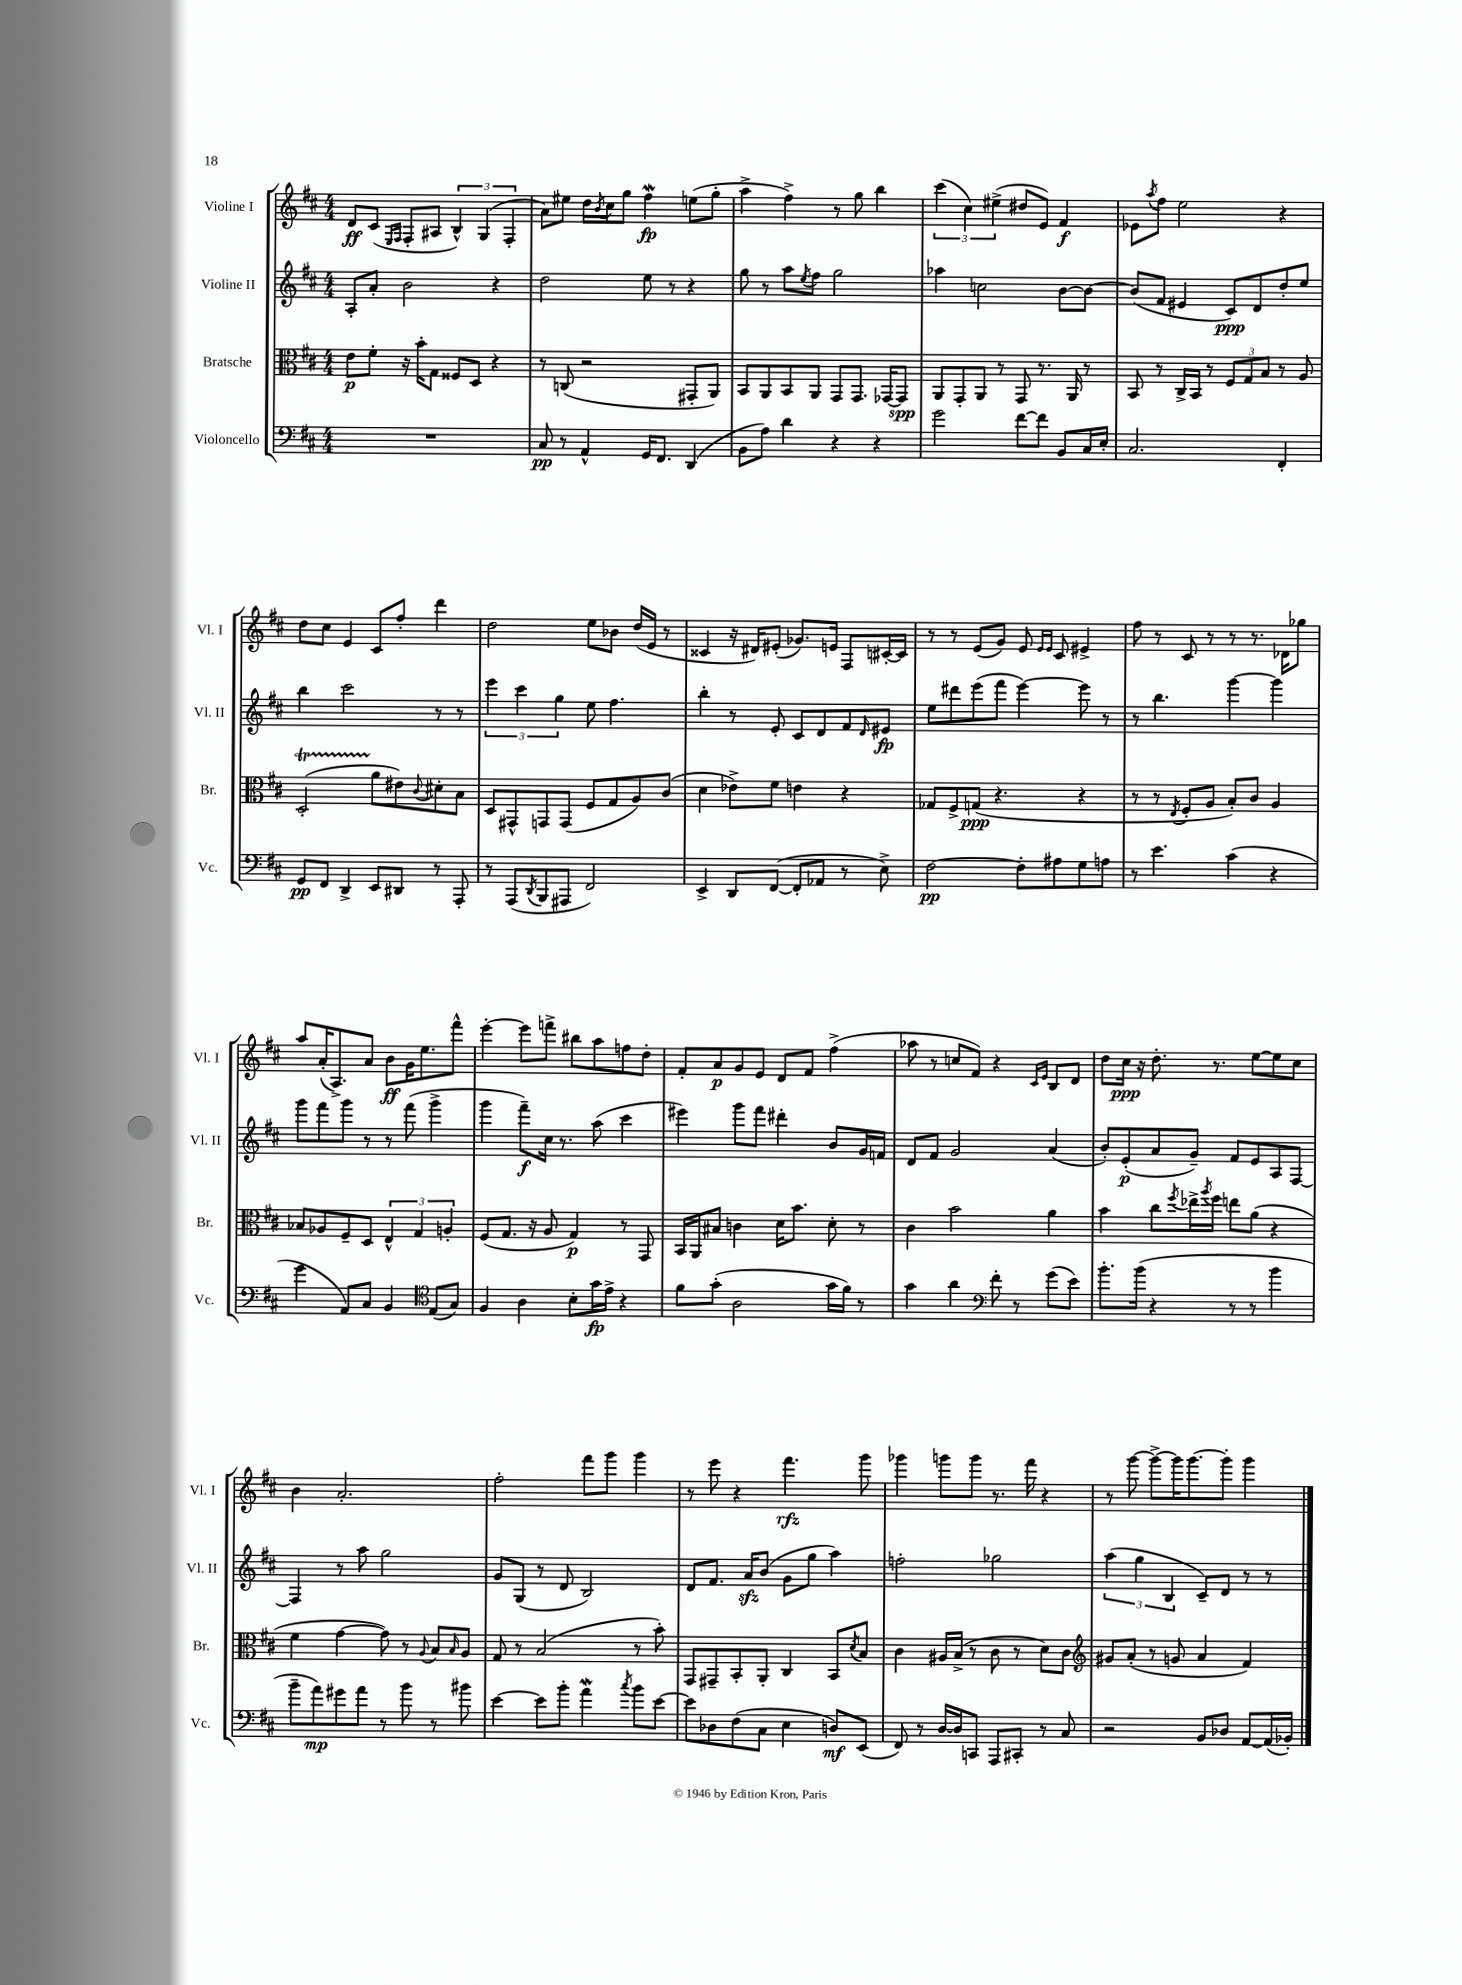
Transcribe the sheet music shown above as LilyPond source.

<<
\new StaffGroup <<
\new Staff = "s0" \with { instrumentName = "Violine I" shortInstrumentName = "Vl. I" } {
    \clef treble \key d \major \numericTimeSignature \time 4/4
    d'8\ff cis'8( \grace { e16 fis16 } fis8-. ais8 \tuplet 3/2 { b4-^) g4( fis4-. } |
    a'8) eis''8 d''16 \acciaccatura { b'8 } cis''16 g''8 fis''4\mordent\fp e''8( g''8-. |
    a''4-> fis''4->) r8 g''8 b''4 |
    \tuplet 3/2 { cis'''4( cis''4) eis''4->( } dis''8 e'8) fis'4\f |
    ees'8 \acciaccatura { a''8 } fis''8 e''2 r4 |
    d''8 cis''8 e'4 cis'8 fis''8-. d'''4 |
    d''2 e''8 bes'8 d''16( e'16 r8 |
    cisis'4 r16 dis'16) eis'8-.( ges'8.) e'16 fis8 cis'16~-. cis'16 |
    r8 r8 e'8( g'8) e'8 \grace { e'16 e'16 } cis'8 eis'4-> |
    fis''8 r8 cis'8 r8 r8 r8. des'16 ges''8 |
    a''8 a'16-.( a8.->) a'8 b'8\ff g'16 e''8. fis'''8-^ |
    e'''4~-. e'''8 f'''8-> bis''8 a''8 f''8 d''8-. |
    fis'8-. a'8\p g'8 e'8 d'8 fis'8 fis''4->( |
    aes''8 r8 c''8 fis'8) r4 \grace { cis'16 e'16 } b8 d'8 |
    d''8 cis''16\ppp r16 d''8.-. r8. e''8~ e''8 cis''8 |
    b'4 a'2.-. |
    fis''2-. fis'''8 g'''8 g'''4 |
    r8 e'''8 r4 fis'''4.\rfz g'''8 |
    ges'''4 g'''8 g'''8 r8. fis'''16 r4 |
    r8 g'''8~ g'''8~-> g'''16 g'''8.~ g'''8-. g'''4 \bar "|." |
}
\new Staff = "s1" \with { instrumentName = "Violine II" shortInstrumentName = "Vl. II" } {
    \clef treble \key d \major \numericTimeSignature \time 4/4
    a8-. a'8-. b'2 r4 |
    d''2 e''8 r8 r4 |
    g''8 r8 a''8 \acciaccatura { e''8 } fis''8 g''2 |
    aes''4 c''2 b'8~ b'8~ |
    b'8( fis'8 eis'4 cis'8\ppp) d'8 d''8-. e''8 |
    b''4 cis'''2 r8 r8 |
    \tuplet 3/2 { e'''4 cis'''4 g''4 } e''8 fis''4. |
    b''4-. r8 e'8-. cis'8 d'8 fis'8 \grace { d'16 } eis'8\fp |
    e''8 dis'''8 e'''8( fis'''8 e'''4~) e'''8 r8 |
    r8 b''4. g'''4~ g'''4 |
    g'''8 fis'''8 g'''8 r8 r8 fis'''8( g'''4-> |
    g'''4 fis'''8--\f) cis''16 r8. a''8( cis'''4 |
    eis'''4) g'''8 fis'''8 dis'''4-. b'8 g'16 f'16 |
    d'8 fis'8 g'2 a'4( |
    b'8-.) e'8-.\p( a'8 g'8--) fis'8 e'8 a8 fis8~ |
    fis4 r8 a''8 g''2 |
    g'8 g8( r8 d'8 b2) |
    d'8 fis'8. a'16\sfz b'8( g'8 g''8 a''4) |
    f''2-. ges''2 |
    \tuplet 3/2 { a''4( g''4 b4 } cis'8--) d'8 r8 r8 \bar "|." |
}
\new Staff = "s2" \with { instrumentName = "Bratsche" shortInstrumentName = "Br." } {
    \clef alto \key d \major \numericTimeSignature \time 4/4
    e'8\p fis'8-. r16 b'16-. g8 fisis8 d8 r4 |
    r8 c8( r2 gis,8-. a,8) |
    b,8 a,8 b,8 a,8 g,8 g,8. ges,16~ ges,8\spp |
    a,8 g,8-. a,8 r8 g,8 r8. a,16 r8 |
    b,8 r8 cis16-> b,16 r8 \tuplet 3/2 { fis8 g8 b8 } r8 a8 |
    d2-.\startTrillSpan( a'8\stopTrillSpan eis'8) \appoggiatura { cis'8 } dis'8-. b8 |
    d8 gis,8-^ g,8 g,8( fis8 g8 a8) cis'8( |
    d'4 ees'8->) fis'8 e'4 r4 |
    ges8 fis8-> g8\ppp( r4. r4 |
    r8 r8 \acciaccatura { e8 } fis8-. a8 b8-.) cis'8 a4 |
    bes8 aes8 fis8-- d8 \tuplet 3/2 { e4-^ g4 a4-. } |
    fis8( g8. r16 a8 g4\p) r8 g,8 |
    b,16 a,16 bis8 c'4 d'16 b'8. d'8-. r8 |
    cis'4 b'2 a'4 |
    b'4 cis''8 \acciaccatura { fis''8 } ees''16-> \acciaccatura { a''8 } fis''16 e''8 a'8( r4 |
    fis'4 g'4~ g'8) r8 \appoggiatura { a8 } b8 \grace { b16 } a8 |
    g8 r8 b2( r8 b'8-.) |
    g,8 gis,8-- b,8-. a,8-. cis4 b,8 \acciaccatura { d'8 } b8 |
    cis'4 ais16 b16->( r8 cis'8 r8 d'8) cis'8 |
    \clef treble gis'8 a'8-.( r8 g'8 a'4 fis'4) \bar "|." |
}
\new Staff = "s3" \with { instrumentName = "Violoncello" shortInstrumentName = "Vc." } {
    \clef bass \key d \major \numericTimeSignature \time 4/4
    R1 |
    cis8\pp r8 a,4-^ g,16 fis,8. d,4( |
    b,8 a8) d'4 r4 r4 |
    g'2 fis'8~ fis'8 b,8 cis16 e16-. |
    cis2. fis,4-. |
    g,8\pp fis,8 d,4-> e,8 dis,8 r8 a,,8-. |
    r8 a,,8( \acciaccatura { d,8 } b,,8 ais,,8 fis,2) |
    e,4-> d,8 fis,8~( fis,8-. aes,8 r8 e8->) |
    fis2~\pp fis8-. ais8 g8 a8 |
    r8 e'4. cis'4( r4 |
    g'4 a,8) cis8 b,4 \clef tenor e8( g8) |
    fis4 a4 b8-. g'16\fp e'16-> r4 |
    fis'8 g'8-.( a2 g'16 fis'16) r8 |
    g'4 a'4 \clef bass fis'8-. r8 g'8( e'8) |
    b'8.-. b'16( r4 r8 r8 b'4 |
    b'8-- a'8\mp) gis'8 a'8 r8 b'8 r8 bis'8 |
    e'4~ e'8 b'8-. a'4\mordent \acciaccatura { cis''8 } b'8 e'8~ |
    e'8 des8 fis8( cis8 e4 d8\mf) e,8( |
    fis,8) r8 d16~ d16 c,8 a,,8 cis,8-. r8 cis8 |
    r2 b,8 des8 a,8~ a,16( bes,16-.) \bar "|." |
}
>>
>>
\layout { \context { \Score \remove "Bar_number_engraver" } }
